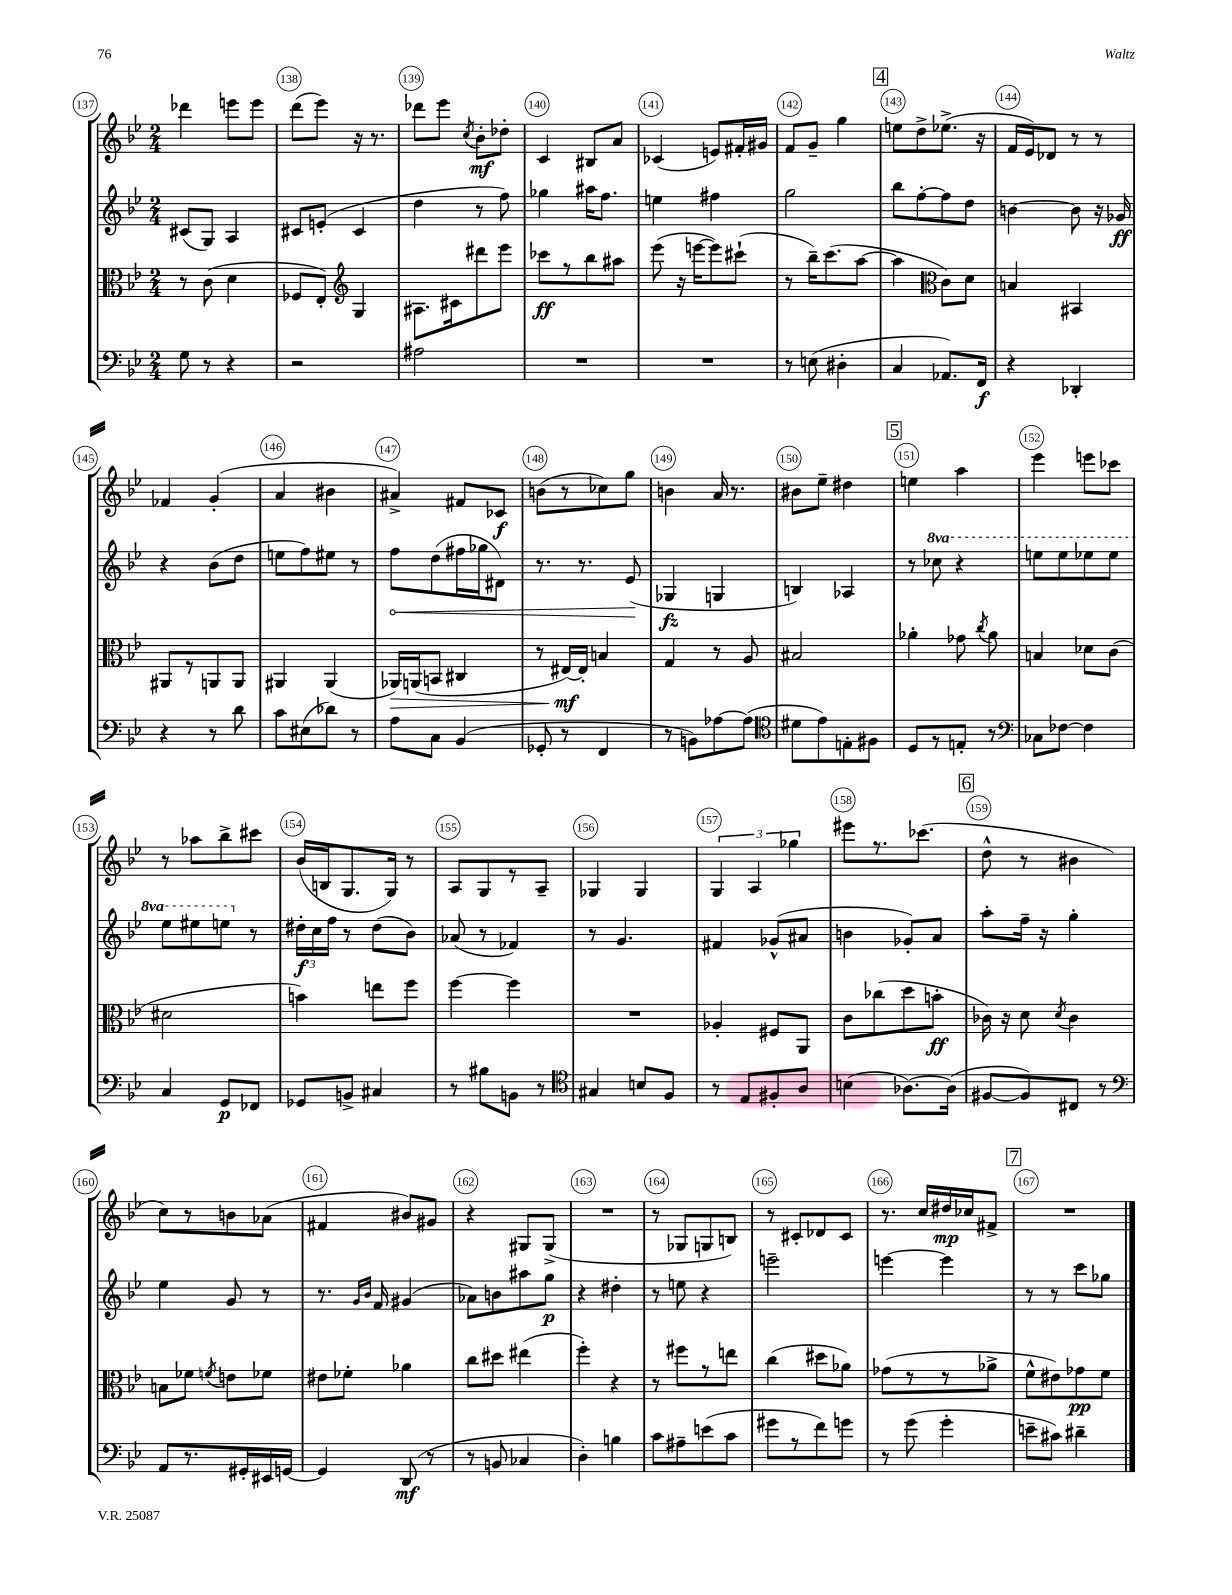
<<
\new StaffGroup <<
\new Staff = "s0" {
    \clef treble \key bes \major \numericTimeSignature \time 2/4
    \autoBeamOff des'''4 e'''8[ e'''8] |
    d'''8[( ees'''8]) r16 r8. |
    des'''8[ ees'''8] \acciaccatura { c''8 } bes'8[-.\mf des''8]-. |
    c'4 bis8[ a'8] |
    ces'4( e'8[) fis'16-. gis'16] |
    f'8[ g'8]-- g''4 |
    \mark \markup { \box "4" } e''8[ d''8-> ees''8.]->( r16 |
    f'16[ ees'16) des'8] r8 r8 |
    fes'4 g'4-.( |
    a'4 bis'4 |
    ais'4->) fis'8[ ces'8]\f |
    b'8[( r8 ces''8) g''8] |
    b'4 a'16 r8. |
    bis'8[ ees''8]-- dis''4 |
    \mark \markup { \box "5" } e''4 a''4 |
    ees'''4 e'''8[ ces'''8] |
    r8 aes''8[ bes''8-> cis'''8] |
    bes'16[( b16 g8. g16]) r8 |
    a8[ g8 r8 a8]-- |
    ges4 ges4 |
    \tuplet 3/2 { g4 a4 ges''4 } |
    eis'''8[ r8. ces'''8.]( |
    \mark \markup { \box "6" } d''8-^ r8 bis'4 |
    c''8[) r8 b'8 aes'8]( |
    fis'4 bis'8[) gis'8] |
    r4 gis8[ gis8]->( |
    R2 |
    r8 ges8[ g8 b8]) |
    r8 cis'8[-. des'8 cis'8] |
    r8. c''16[ dis''16\mp ces''16 fis'8]-> |
    \mark \markup { \box "7" } R2 \bar "|." |
}
\new Staff = "s1" {
    \clef treble \key bes \major \numericTimeSignature \time 2/4 \set Staff.ottavationMarkups = #ottavation-simple-ordinals
    \autoBeamOff cis'8[( g8]) a4 |
    cis'8[ e'8]-.( cis'4 |
    d''4 r8 f''8) |
    ges''4 ais''16[ f''8.] |
    e''4 fis''4 |
    g''2 |
    \mark \markup { \box "4" } bes''8[ f''8~-. f''8 d''8] |
    b'4~ b'8 r16 ges'16\ff |
    r4 bes'8[( d''8] |
    e''8[ f''8) eis''8] r8 |
    \once \override Hairpin.circled-tip = ##t f''8[\< d''8( fis''16 ges''16 dis'8]) |
    r8. r8. ees'8\!( |
    ges4\fz g4 |
    b4) aes4 |
    \mark \markup { \box "5" } r8 \ottava #1 ces'''8 r4 |
    e'''8[ e'''8 ees'''8 ees'''8] |
    ees'''8[ eis'''8 e'''8] \ottava #0 r8 |
    \tuplet 3/2 { dis''16[-.\f c''16 f''16] } r8 dis''8[( bes'8]) |
    aes'8( r8 fes'4) |
    r8 g'4. |
    fis'4 ges'8[-^( ais'8] |
    b'4 ges'8[-.) a'8] |
    \mark \markup { \box "6" } a''8[-. f''16]-- r16 g''4-. |
    ees''4 g'8 r8 |
    r8. \grace { g'16[ bes'16] } f'16 gis'4( |
    aes'8[) b'8 ais''8 g''8]\p |
    r4 dis''4-. |
    r8 e''8 r4 |
    e'''2-- |
    e'''4~ e'''4 |
    \mark \markup { \box "7" } r8 r8 c'''8[ ges''8] \bar "|." |
}
\new Staff = "s2" {
    \clef alto \key bes \major \numericTimeSignature \time 2/4
    \autoBeamOff r8 c'8( d'4 |
    fes8[ ees8]-.) \clef treble g4 |
    ais8.[ cis'16 dis'''8 ees'''8] |
    ces'''8[\ff r8 bes''8 ais''8] |
    ees'''8( r16 e'''16[~ e'''8) cis'''8]-!( |
    r8 bes''16[--) c'''8.( a''8]~ |
    \mark \markup { \box "4" } a''4 \clef alto c'8[) d'8] |
    b4 bis,4 |
    ais,8[ r8 a,8 a,8] |
    ais,4 ais,4( |
    aes,16[\>) a,16( b,8] cis4 |
    r8 eis16[~\mf\!) eis16]-. b4 |
    g4 r8 a8 |
    bis2 |
    \mark \markup { \box "5" } aes'4-. ges'8 \acciaccatura { c''8 } aes'8 |
    b4 des'8[ c'8]( |
    dis'2 |
    b'4) e''8[ f''8] |
    f''4~ f''4 |
    R2 |
    aes4-. fis8[ a,8] |
    c'8[ ces''8( d''8 b'8]-.\ff |
    \mark \markup { \box "6" } ces'16) r16 d'8 \acciaccatura { d'8 } ces'4 |
    b8[ fes'8] \acciaccatura { f'8 } e'8[ fes'8] |
    eis'8[ fes'8]-. aes'4 |
    c''8[ dis''8] eis''4( |
    f''4-.) r4 |
    r8 fis''8[ r8 e''8] |
    c''4( dis''8[ aes'8]) |
    ges'8[( r8 r8 aes'8]-> |
    \mark \markup { \box "7" } f'8[-^ eis'8) ges'8\pp f'8] \bar "|." |
}
\new Staff = "s3" {
    \clef bass \key bes \major \numericTimeSignature \time 2/4
    \autoBeamOff g8 r8 r4 |
    r2 |
    ais2 |
    R2 |
    R2 |
    r8 e8( dis4-. |
    \mark \markup { \box "4" } c4 aes,8.[) f,16]\f |
    r4 des,4-. |
    r4 r8 d'8 |
    c'8[ eis8( des'8]) r8 |
    a8[ c8] bes,4( |
    ges,8-. r8 f,4 |
    r8 b,8[) aes8~ aes8]( |
    \clef tenor dis'8[ ees'8) e8-. fis8] |
    \mark \markup { \box "5" } d8[ r8 e8]-. r8 |
    \clef bass ces8[ fes8]~ fes4 |
    c4 g,8[\p fes,8] |
    ges,8[ b,8]-> cis4 |
    r8 bis8[ b,8] r8 |
    \clef tenor gis4 b8[ f8] |
    r8 ees8[ fis8-. a8] |
    b4( aes8.[~) aes16]( |
    \mark \markup { \box "6" } fis8[~ fis8) cis8] r8 |
    \clef bass a,8[ r8. gis,16-. eis,16 g,16]~ |
    g,4 d,8\mf( r8 |
    r8 b,8 ces4 |
    d4-.) b4 |
    c'8[ ais8-- e'8( c'8] |
    gis'8[ r8 f'8) g'8] |
    r8 g'8( g'4-. |
    \mark \markup { \box "7" } e'8[-- cis'8]) dis'4-- \bar "|." |
}
>>
>>
\layout { \context { \Score currentBarNumber = #137 \override BarNumber.break-visibility = ##(#f #t #t) barNumberVisibility = #all-bar-numbers-visible \override BarNumber.stencil = #(make-stencil-circler 0.1 0.3 ly:text-interface::print) } }
